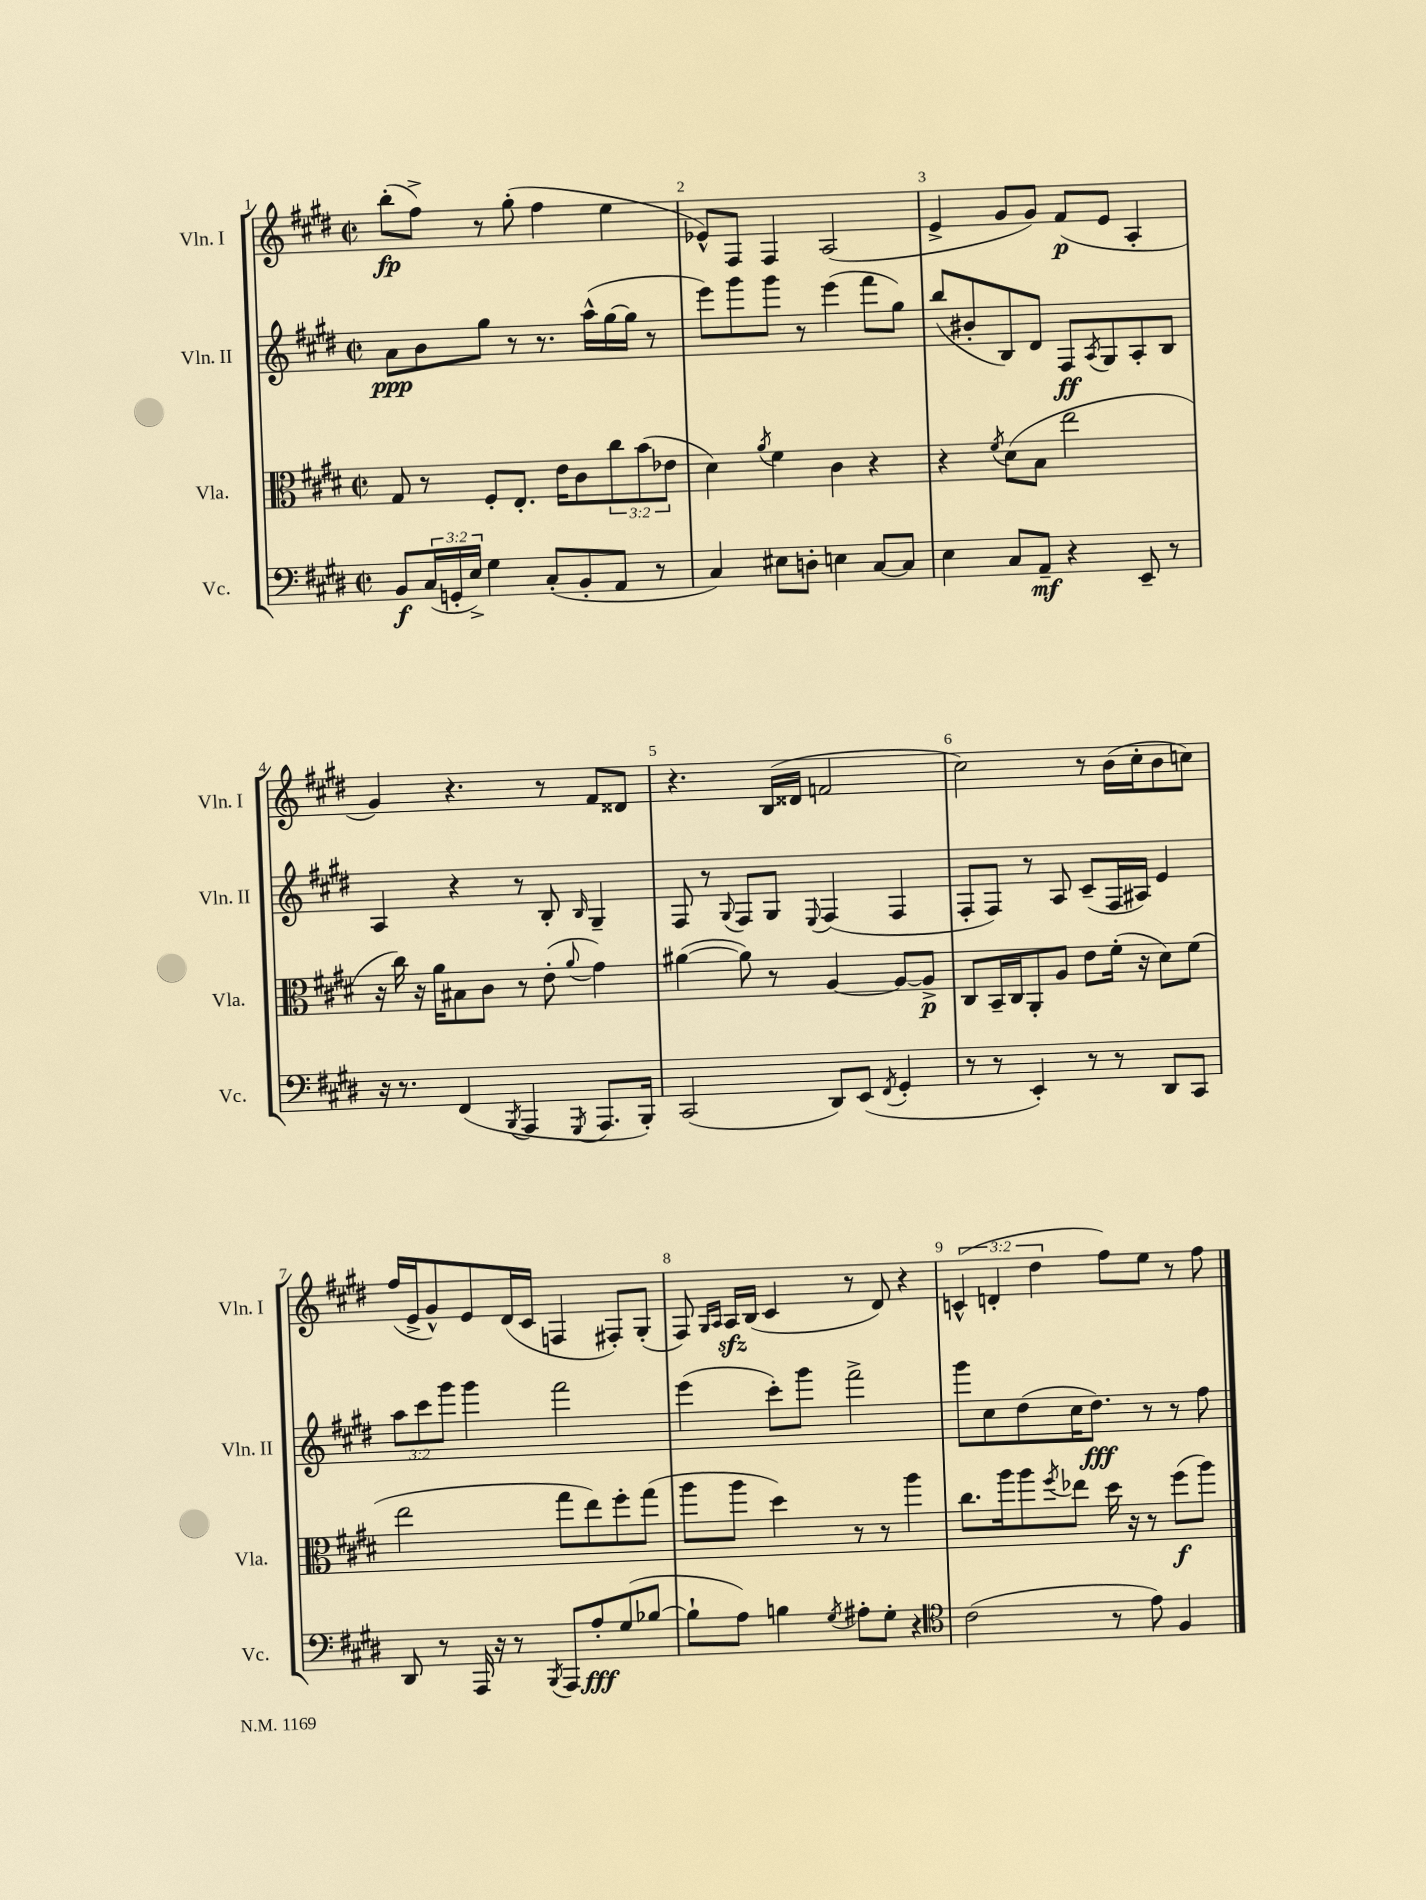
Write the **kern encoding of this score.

**kern	**kern	**kern	**kern
*staff4	*staff3	*staff2	*staff1
*clefF4	*clefC3	*clefG2	*clefG2
*k[f#c#g#d#]	*k[f#c#g#d#]	*k[f#c#g#d#]	*k[f#c#g#d#]
*M2/2	*M2/2	*M2/2	*M2/2
*met(c|)	*met(c|)	*met(c|)	*met(c|)
8BB	8G#	8a	(8bb'
(24C#	8r	8b	8ff#^)
24GG'	.	.	.
24E^)	.	.	.
4G#	8F#'	8gg#	8r
.	8.E'	8r	(8gg#'
(8C#'	.	8.r	4ff#
.	16e	.	.
8BB'	8c#	.	.
.	.	(16aa^^	.
8AA	12cc#	[16gg#	4ee
.	.	16gg#]	.
.	(12b	.	.
8r	.	8r	.
.	12e-	.	.
=	=	=	=
4C#)	4d#)	8eee)	8e-^^)
.	.	8ggg#	8F#
.	8qa	.	.
8E#	4f#	8ggg#	4F#
8D'	.	8r	.
4E	4c#	(4eee	(2A
[8C#	4r	8fff#	.
8C#]	.	8gg#)	.
=	=	=	=
4E	4r	(8bb	4e^
.	.	8b#'	.
.	8qf#	.	.
8C#	(8d#	8B)	8g#
8AA~	8B	8d#	8g#)
4r	2ee	8F#	(8f#
.	.	8qA	.
.	.	8G#	8e
8EE~	.	8A'	4A'
8r	.	8B	.
=	=	=	=
16r	16r	4A	4g#)
8.r	16cc#)	.	.
.	16r	.	.
.	16a	.	.
(4FF#	8B#	4r	4.r
.	8c#	.	.
8qBBB	.	.	.
4AAA	8r	8r	.
.	(8e'	8B'	8r
8qGGG#	8qqa	16qqB	.
8.AAA	4g#)	4G#~	8f#
.	.	.	8d##
16BBB')	.	.	.
=	=	=	=
(2CC#	([4a#	8F#	4.r
.	.	8r	.
.	.	8qqG#	.
.	8a#])	8F#	.
.	8r	8G#	(16B
.	.	.	16d##
.	.	8qqE	.
8DD#)	[4A	(4F#	2f
(8EE	.	.	.
8qFF#	.	.	.
4GG#'	8A_	4F#	.
.	8A^]	.	.
=	=	=	=
8r	8C#	8F#'	2cc#)
8r	16BB~	8F#)	.
.	16C#	.	.
4EE')	8AA'	8r	.
.	8A	8A	.
8r	8e	(8c#~	8r
8r	(16f#'	16F#	(16b
.	16r	16A#)	16cc#'
8DD#	8d#)	4e	8b
8CC#	(8f#	.	8cc)
=	=	=	=
8DD#	2ee	12aa	(16ff#
.	.	.	16e^
.	.	12ccc#	.
8r	.	.	8g#^^)
.	.	12ggg#	.
16AAA	.	4ggg#	8e
16r	.	.	.
8r	.	.	(16d#
.	.	.	16c#
8qBBB	.	.	.
8AAA	8gg#	2fff#	4F
8A'	8ee)	.	.
(8G#	8ff#'	.	8F#')
[8B-	(8gg#	.	(8G#'
=	=	=	=
8B-`]	8aa	(4eee	8F#)
.	.	.	16qqG#
.	.	.	16qqA
8A)	8aa	.	16A
.	.	.	(16B
4B	4dd#)	8ccc#')	4c#
.	.	8ggg#	.
8qG#	.	.	.
8A#'	8r	2fff#^	8r
8G#'	8r	.	8d#)
4r	4aa	.	4r
=	=	=	=
*clefC4	*	*	*
(2c#	8.cc#	8ggg#	(6c^^
.	.	8cc#	.
.	.	.	6d'
.	16aa	.	.
.	8aa	(8dd#	.
.	.	.	6dd#
.	8qff#	.	.
.	8ee-	16cc#	.
.	.	8.dd#)	.
8r	16dd#	.	8ff#)
.	16r	.	.
8e)	8r	8r	8ee
4F#	(8ff#	8r	8r
.	8aa)	8ff#	8ff#
==	==	==	==
*-	*-	*-	*-
